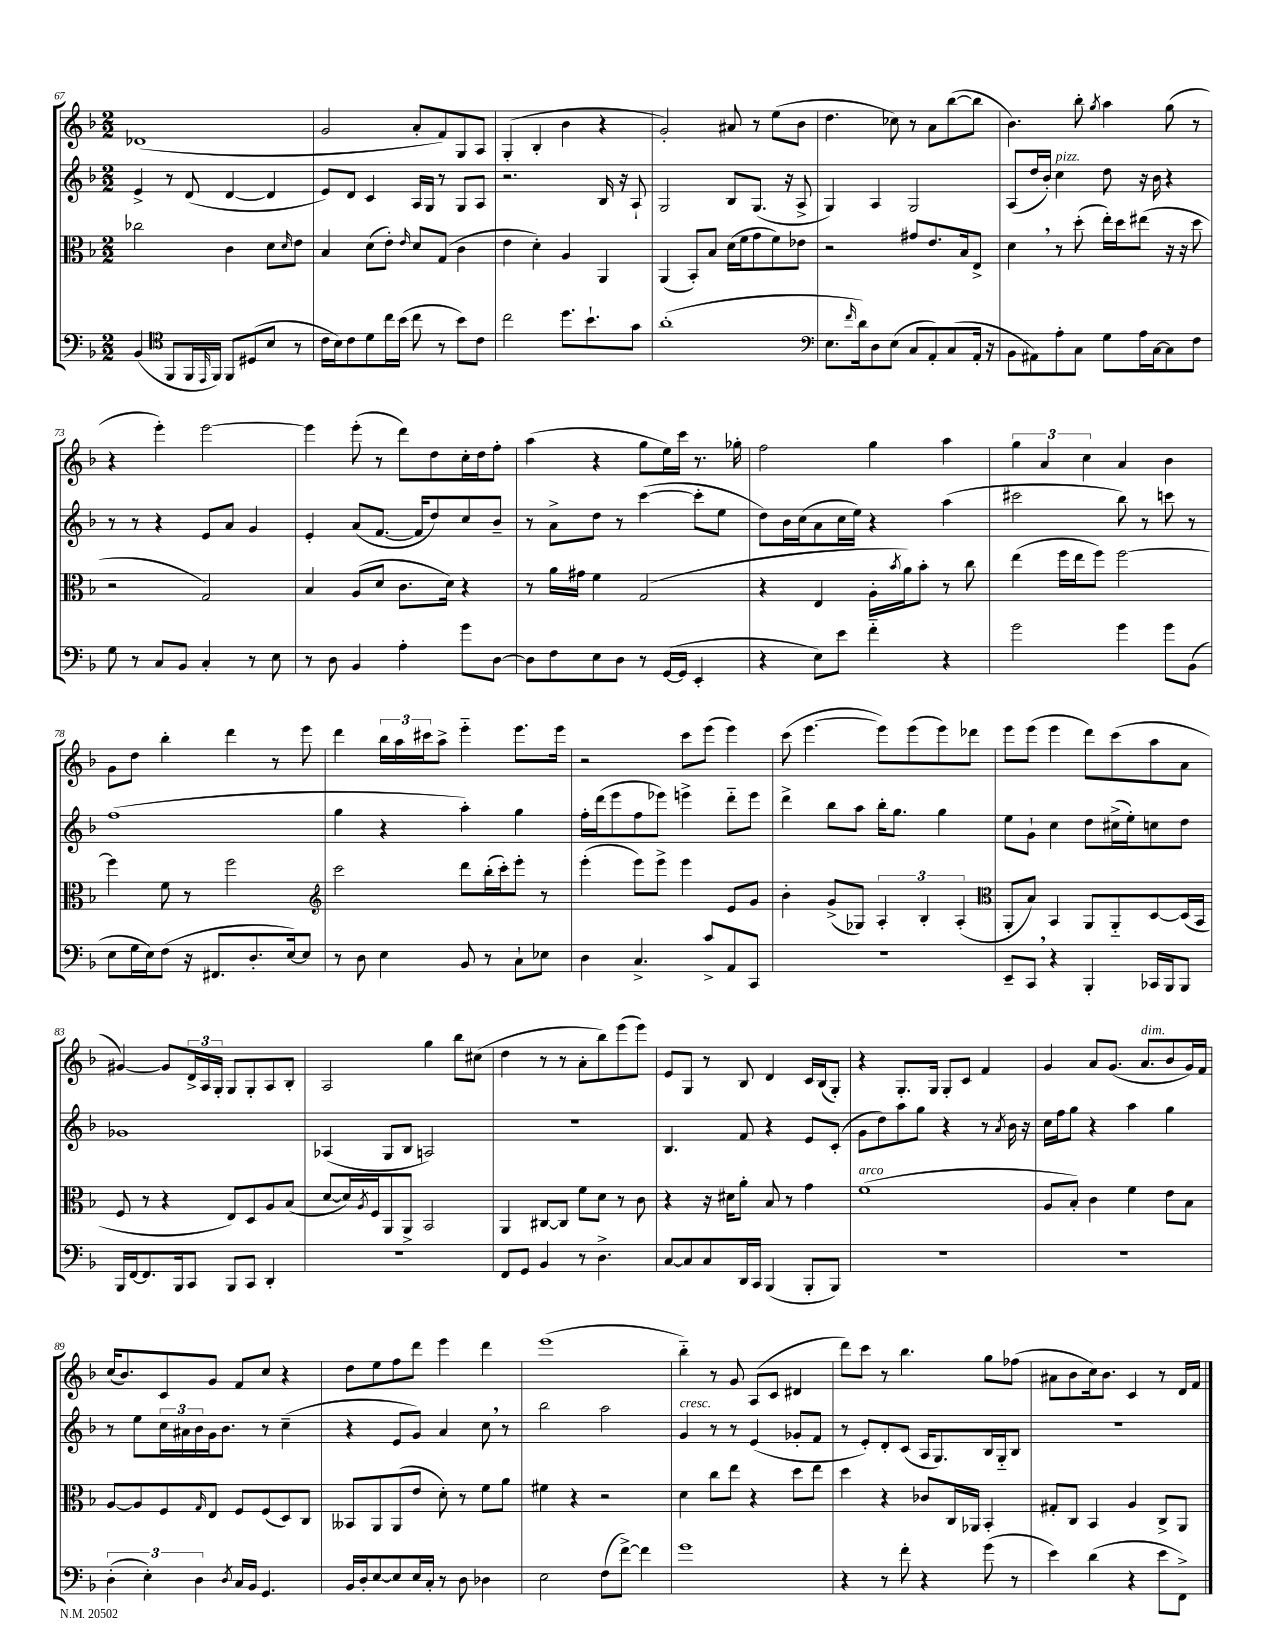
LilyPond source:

<<
\new StaffGroup <<
\new Staff = "s0" {
    \clef treble \key f \major \numericTimeSignature \time 2/2
    des'1( |
    g'2 a'8-. f'8) g8 a8 |
    g4-.( bes4-. bes'4 r4 |
    g'2-.) ais'8 r8 e''8( bes'8 |
    d''4. ces''8) r8 a'8 bes''8~( bes''8 |
    bes'4.) bes''8-. \acciaccatura { g''8 } a''4 g''8( r8 |
    r4 e'''4-.) e'''2~ |
    e'''4 e'''8-.( r8 d'''8) d''8 c''16-. d''16 f''8-. |
    a''4( r4 g''8 e''16) c'''16 r8. ges''16-. |
    f''2 g''4 a''4 |
    \tuplet 3/2 { g''4 a'4 c''4 } a'4 bes'4 |
    g'8 d''8 bes''4-. d'''4 r8 e'''8 |
    d'''4 \tuplet 3/2 { bes''16 a''16 cis'''16 } a''8-> e'''4-_ e'''8. e'''16 |
    r2 c'''8 e'''8( e'''4) |
    c'''8( e'''4.~ e'''8) e'''8( e'''8) des'''8 |
    e'''8 e'''8( e'''4 d'''8) c'''8( a''8 a'8 |
    gis'4~) gis'8 \tuplet 3/2 { d'16-> a16 g16-. } g8 g8-. a8 bes8-. |
    a2 g''4 bes''8 cis''8( |
    d''4 r8 r8 a'8-. bes''8) e'''8( e'''8) |
    e'8 g8 r8 bes8 d'4 c'16 bes16( g8-.) |
    r4 g8.-. g16 g8-. c'8 f'4 |
    g'4 a'8 g'8.( a'8.^\markup { \italic "dim." } bes'8 g'16) f'16 |
    c''16( bes'8.) c'8 g'8 f'8 c''8 r4 |
    d''8 e''8 f''8 d'''8 e'''4 d'''4 |
    e'''1( |
    bes''4-_) r8 g'8 a8( c'8 dis'4 |
    d'''8) c'''8 r8 bes''4. g''8 fes''8( |
    ais'8 bes'8 c''16) bes'8. c'4 r8 d'16 f'16 \bar "|." |
}
\new Staff = "s1" {
    \clef treble \key f \major \numericTimeSignature \time 2/2
    e'4-> r8 d'8( d'4~ d'4 |
    e'8) d'8 c'4 a16 g16 r8 g8 a8 |
    r2. bes16 r16 a8-! |
    g2 bes8 g8.( r16 a8-> |
    g4) a4 g2 |
    a8( d''16 bes'16-.) c''4^\markup { \italic "pizz." } d''8 r16 bes'16 r4 |
    r8 r8 r4 e'8 a'8 g'4 |
    e'4-. a'8( f'8.~ f'16 d''8) c''8 bes'8-- |
    r8 a'8-> d''8 r8 c'''4~( c'''8-. e''8 |
    d''8) bes'16 c''16( a'8 c''16 e''16) r4 a''4( |
    cis'''2 bes''8) r8 c'''8 r8 |
    f''1( |
    g''4 r4 a''4-.) g''4 |
    f''16-. d'''16( e'''8 f''8 ees'''8) e'''4-> d'''8-_ e'''8 |
    d'''4-> bes''8 a''8 bes''16-. g''8. g''4 |
    e''8 g'8-! c''4 d''8 cis''16->( e''16-.) c''8 d''8 |
    ges'1 |
    aes4( g8 bes8 a2) |
    r1 |
    bes4. f'8 r4 e'8 c'8-.( |
    g'8 d''8) a''8 g''8 r4 r8 \acciaccatura { a'8 } bes'16 r16 |
    c''16 f''16 g''8 r4 a''4 g''4 |
    r8 e''8 \tuplet 3/2 { c''16 ais'16 bes'16 } g'16 bes'8. r8 c''4--( |
    r4 e'8 g'8) a'4 c''8 \breathe r8 |
    bes''2 a''2 |
    g'4^\markup { \italic "cresc." } r8 r8 e'4( ges'8-. f'8 |
    r8 e'8-.) d'8-. c'8( a16 g8.) bes16 g16-_ bes8 |
    R1 \bar "|." |
}
\new Staff = "s2" {
    \clef alto \key f \major \numericTimeSignature \time 2/2
    ces''2 c'4 d'8 \grace { d'16 } e'8 |
    bes4 d'8( e'8-.) \grace { e'16 } d'8 g8( c'4 |
    e'4 d'4-.) a4 a,4 |
    a,4( bes,8-.) bes8 d'16( f'16 g'8 f'8) ees'8 |
    r2 gis'8 e'8. bes16 e8-> |
    d'4 \breathe r8 d''8-.( e''16-.) d''16 eis''8( r16 r16 d''8 |
    r2 g2) |
    bes4 a8( d'8 c'8. d'16) r4 |
    r8 a'16 gis'16 f'4 g2( |
    r4 e4 a16-. \acciaccatura { bes'8 } a'16) bes'8-. r8 c''8 |
    e''4( f''16 e''16 f''8) f''2~ |
    f''4 f'8 r8 f''2 |
    \clef treble c'''2 d'''8 bes''16-.( c'''16-.) e'''8-. r8 |
    e'''4-.( e'''8) e'''8-> e'''4 e'8 g'8 |
    bes'4-. g'8->( ges8) \tuplet 3/2 { a4-. bes4-. a4-.( } |
    \clef alto a,8-. bes8) bes,4 a,8 a,8-_ d8~ d16( bes,16 |
    f8 r8 r4 e8) d8 a8 bes8( |
    d'8~ d'16) \acciaccatura { a8 } f16 a,8 a,8-> bes,2 |
    a,4 cis8~ cis8 f'8 d'8 r8 c'8 |
    r4 r16 dis'16 a'8-. bes8 r8 g'4 |
    f'1^\markup { \italic "arco" }( |
    a8 bes8-.) c'4 f'4 e'8 bes8 |
    a8~ a8 f8 \grace { g16 } e8 f8 f8( d8) c8 |
    beses,8 a,8 a,8( e'8 d'8-.) r8 f'8 a'8 |
    fis'4 r4 r2 |
    d'4 c''8 e''8 r4 d''8 e''8 |
    d''4 r4 ces'8 c16 aes,16 bes,4-. |
    gis8-. c8 bes,4 a4 c8-> a,8 \bar "|." |
}
\new Staff = "s3" {
    \clef bass \key f \major \numericTimeSignature \time 2/2
    bes,4( \clef tenor f,8 f,16 \grace { e,16 } f,16) f,8 dis8( bes8 r8 |
    c'16 bes16) c'8 d'8 c''16 bes'16( c''8 r8 bes'8) c'8 |
    c''2 d''8. bes'8.-! g'8 |
    a'1-.( |
    \clef bass e8. \grace { f'16 } d'16) d8 e8( c8 a,8-.) c8( a,16-. r16 |
    bes,8 ais,8) a8-. c8 g8 a16 c16~ c8 f8 |
    g8 r8 c8 bes,8 c4-. r8 e8 |
    r8 d8 bes,4 a4-. g'8 d8~ |
    d8 f8 e8 d8 r8 g,16~( g,16 e,4-. |
    r4 e8) e'8 f'4-_ r4 |
    g'2 g'4 g'8 bes,8( |
    e8 g16 e16) f8( r16 fis,8. d8.-. e16~) e8 |
    r8 d8 e4 bes,8 r8 c8-! ees8 |
    d4 c4.-> c'8-> a,8 c,8 |
    r1 |
    e,8-- c,8 \breathe r4 bes,,4-. ces,16 bes,,16 bes,,8 |
    bes,,16 f,16~ f,8. bes,,16 c,8 bes,,8 c,8 d,4-. |
    R1 |
    f,8 g,8 bes,4 r8 d4.-> |
    c8~ c8 c8 d,16 c,16 bes,,4( bes,,8-. bes,,8) |
    R1 |
    R1 |
    \tuplet 3/2 { d4-.( e4-.) d4 } \acciaccatura { d8 } c16 bes,16 g,4. |
    bes,16 d16-. e8~ e8 e16 c16-. r8 d8 des4 |
    e2 f8( f'8~->) f'4 |
    g'1 |
    r4 r8 f'8-. r4 g'8( r8 |
    e'4) d'4( r4 e'8 f,8->) \bar "|." |
}
>>
>>
\layout { \context { \Score currentBarNumber = #67 } }
